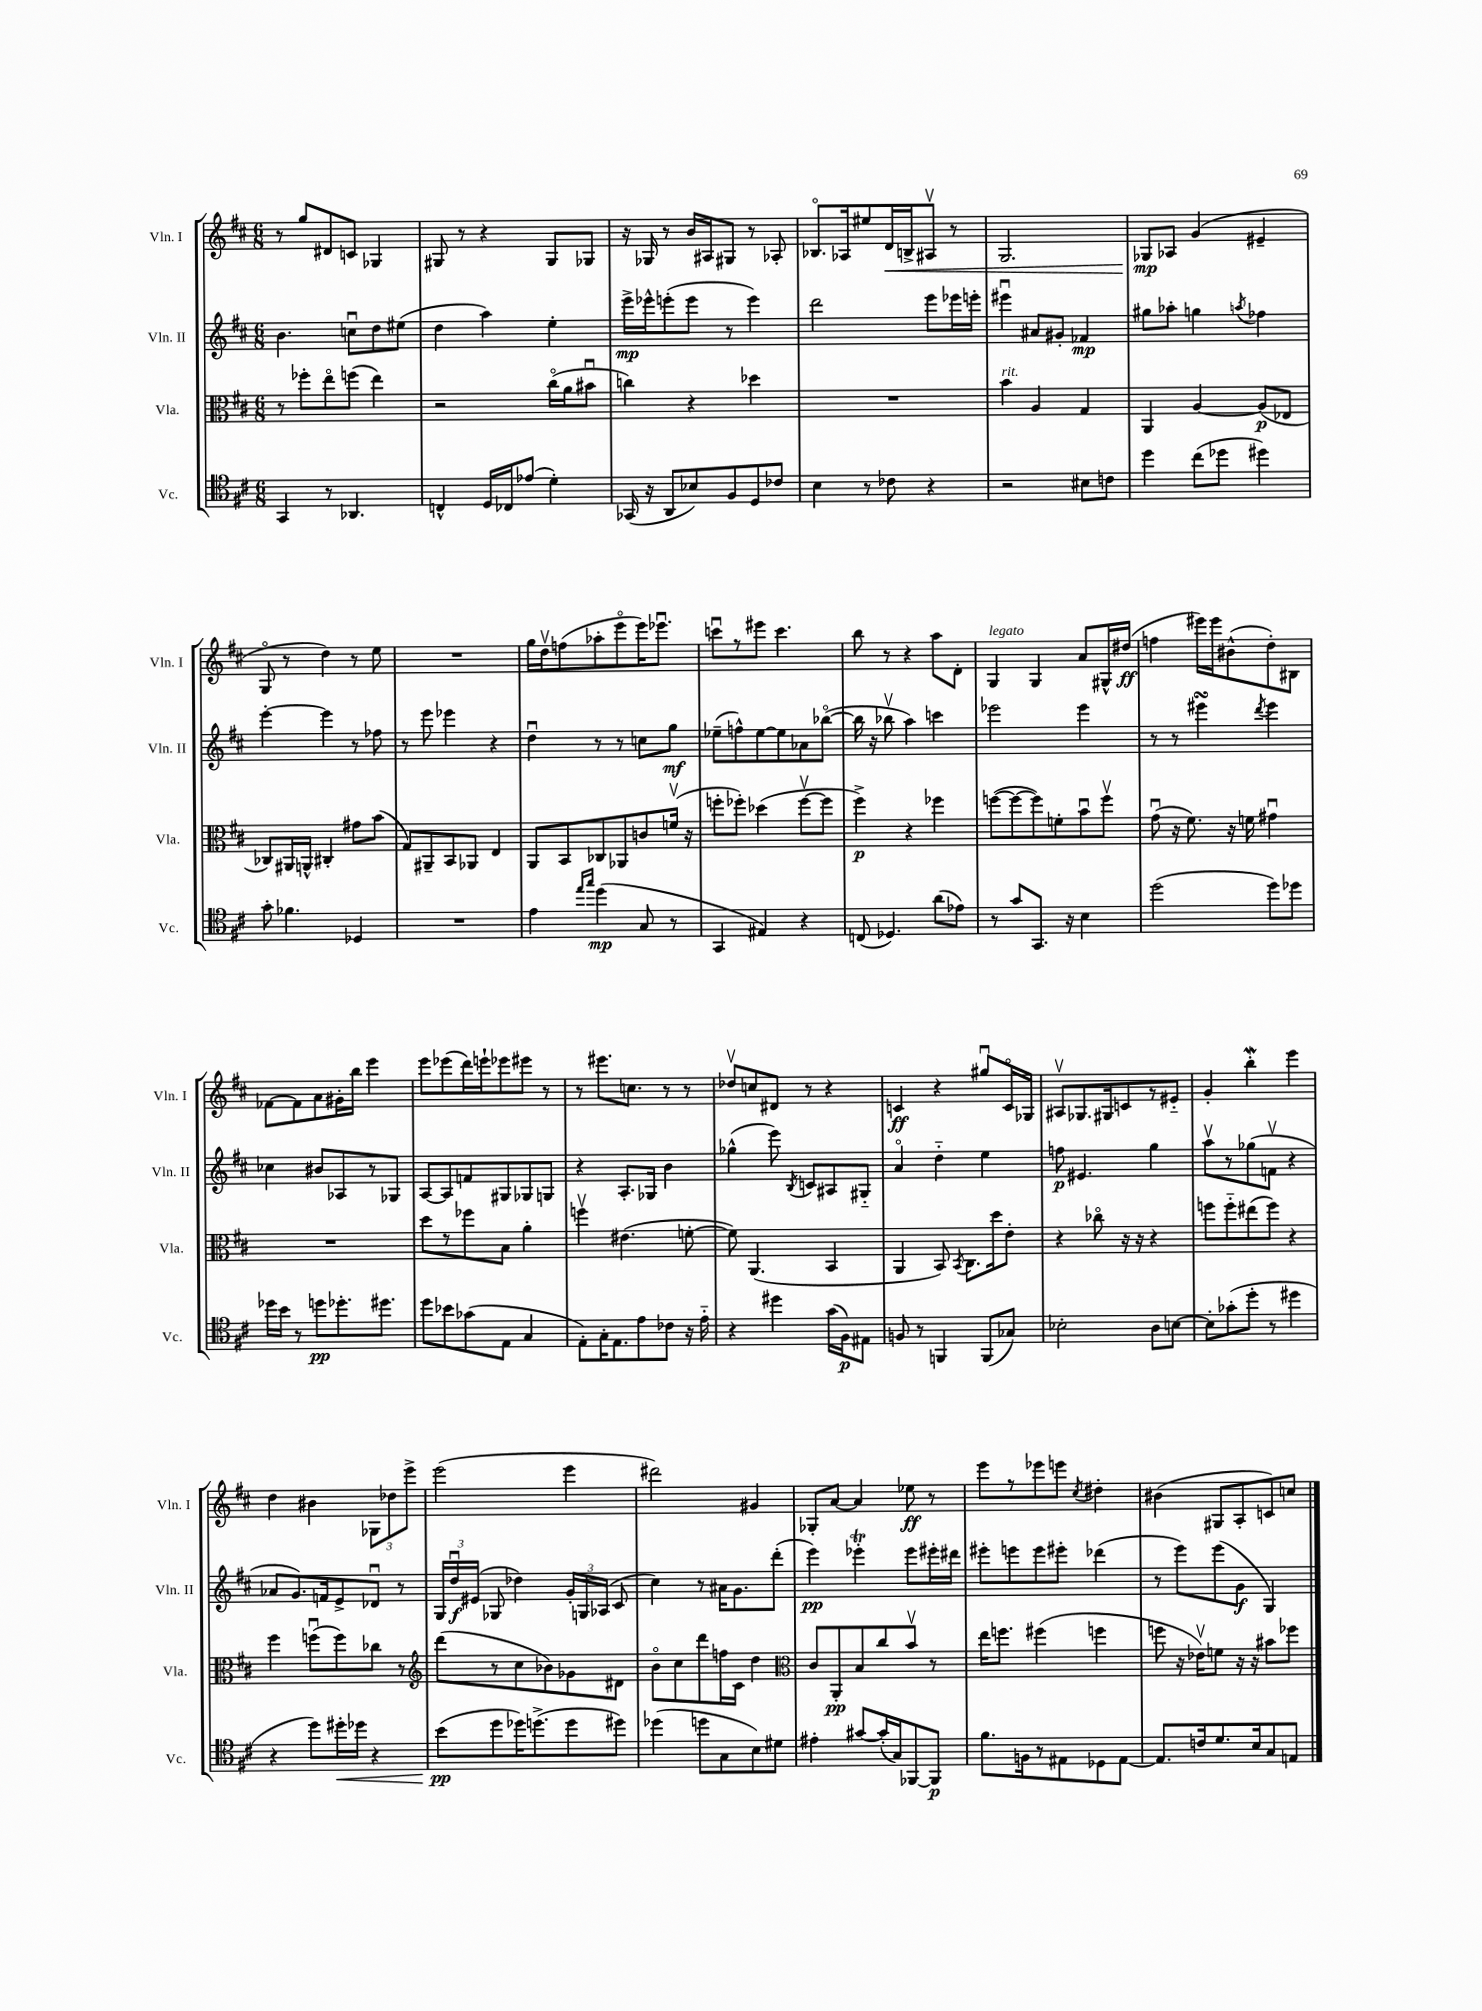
<<
\new StaffGroup <<
\new Staff = "s0" \with { instrumentName = "Vln. I" shortInstrumentName = "Vln. I" } {
    \clef treble \key d \major \numericTimeSignature \time 6/8
    \autoBeamOff r8 g''8[ dis'8 c'8] ges4 |
    gis8 r8 r4 gis8[ ges8] |
    r16 ges16 r8 b'16[ ais16 gis8] r8 aes8-. |
    bes8.[\flageolet aes16 eis''8 d'16\< b16-> ais8]\upbow r8 |
    g2. |
    ges8[\mp\! aes8] g'4( eis'4-- |
    g8\flageolet r8 d''4) r8 e''8 |
    R2. |
    g''16[ d''16\upbow f''8( aes''8-. e'''8\flageolet e'''16) ees'''8.]\downbow |
    c'''8[\downbow r8 eis'''8] c'''4. |
    b''8 r8 r4 a''8[ d'8]-. |
    g4^\markup { \italic "legato" } g4 a'8[ gis16-^ dis''16]\ff( |
    f''4 eis'''16[) eis'''16 bis'8-^( d''8-.) bis8] |
    fes'8[~ fes'8 a'8 gis'16-. b''16] e'''4 |
    e'''8[ ees'''8( d'''16) e'''16-! ees'''8 eis'''8] r8 |
    r8 eis'''8.[ c''8.] r8 r8 |
    des''8[\upbow c''8 dis'8] r8 r4 |
    c'4\ff r4 gis''8[\downbow c'16\flageolet ges16] |
    ais8[\upbow ges8. gis16 c'8 r8 eis'8]-_ |
    g'4-. b''4-.\mordent e'''4 |
    d''4 bis'4 \tuplet 3/2 { ges8[ des''8 e'''8]-> } |
    e'''2( e'''4 |
    dis'''2) gis'4 |
    ges8[-. a'8]~ a'4 ees''8\ff r8 |
    e'''8[ r8 ees'''8 e'''8] \acciaccatura { cis''8 } dis''4-. |
    bis'4( gis8[ a8-. c'8) c''8] \bar "|." |
}
\new Staff = "s1" \with { instrumentName = "Vln. II" shortInstrumentName = "Vln. II" } {
    \clef treble \key d \major \numericTimeSignature \time 6/8
    \autoBeamOff b'4. c''8[\downbow d''8 eis''8]( |
    d''4 a''4) e''4-. |
    e'''16[->\mp ees'''16-^ e'''8-.( e'''8] r8 e'''4) |
    d'''2 e'''8[ ees'''16 e'''16]-. |
    eis'''4\downbow ais'8[ gis'8]-. fes'4\mp |
    gis''8[ aes''8]-. g''4 \acciaccatura { a''8 } fes''4 |
    e'''4~-. e'''4 r8 fes''8 |
    r8 e'''8 ees'''4 r4 |
    d''4\downbow r8 r8 c''8[ g''8]\mf |
    ees''8[--( f''8-^) ees''8~ ees''8 aes'8 bes''8]~\flageolet( |
    bes''16 r16 bes''8\upbow a''4) c'''4 |
    ees'''2 ees'''4 |
    r8 r8 eis'''4\turn \acciaccatura { d'''8 } eis'''4 |
    ces''4 bis'8[ aes8 r8 ges8] |
    a8[~ a8 f'8 gis8 ges8 g8] |
    r4 a8.[-. ges16] b'4 |
    ges''4-^( e'''8) \acciaccatura { b8 } c'8[ ais8 gis8]-_ |
    a'4\flageolet d''4-_ e''4 |
    f''8\p eis'4. g''4 |
    a''8[\upbow r8 ges''8( f'8]\upbow r4 |
    aes'8[ g'8.) f'16 e'8-> des'8]\downbow r8 |
    \tuplet 3/2 { g16[ d''16\downbow\f eis'16]( } ges8 des''4) \tuplet 3/2 { g'16[-. g16 aes16]( } cis'8 |
    cis''4) r8 ais'16[ g'8. d'''8]-.( |
    e'''4\pp) ees'''4-.\trill ees'''8[ eis'''16-. dis'''16] |
    eis'''8[-. e'''8 e'''8 eis'''8]-. des'''4( |
    r8 e'''8[) e'''8( g'8]\f g4) \bar "|." |
}
\new Staff = "s2" \with { instrumentName = "Vla." shortInstrumentName = "Vla." } {
    \clef alto \key d \major \numericTimeSignature \time 6/8
    \autoBeamOff r8 fes''8[-. e''8\flageolet f''8]( e''4) |
    r2 cis''16[\flageolet( a'16 bis'8]\downbow |
    c''4) r4 des''4 |
    R2. |
    b'4^\markup { \italic "rit." } a4 g4 |
    a,4 a4~ a8[\p( ees8] |
    ces8[) ais,16 a,16]-^ cis4-. gis'8[ b'8]( |
    g8[) ais,8-- b,8 aes,8] e4 |
    a,8[ b,8 ces8 aes,8 c'8 f'16]\upbow( r16 |
    f''8[-. fes''8]-.) des''4( fes''8[~\upbow fes''8] |
    fis''4->\p) r4 fes''4 |
    f''8[~( f''8~ f''8) f'8-. b'8\downbow f''8]\upbow |
    g'8\downbow( r16 fis'8.) r16 f'16 gis'4\downbow |
    R2. |
    d''8[ r8 fes''8 b8] a'4-. |
    f''4\upbow eis'4.( f'8~-. |
    f'8) a,4.( b,4 |
    a,4 b,8) \acciaccatura { b,8 } cis8.[ d''16 e'8]-. |
    r4 ces''8\flageolet r16 r16 r4 |
    f''8[ f''8-_ eis''8( f''8]) r4 |
    fis''4 f''8[\downbow( f''8) ces''8] r8 |
    \clef treble d'''8[( r8 cis''8 bes'8) ges'8 dis'8] |
    b'8[\flageolet cis''8 d'''8 f''16 cis'16] d''4 |
    \clef alto cis'8[ a,8-.\pp b8 cis''8 b'8]\upbow r8 |
    e''16[ f''8.] fis''4( f''4 |
    f''8 r16 ees'16[\upbow) f'8] r16 r16 bis'8[ fes''8] \bar "|." |
}
\new Staff = "s3" \with { instrumentName = "Vc." shortInstrumentName = "Vc." } {
    \clef tenor \key d \major \numericTimeSignature \time 6/8
    \autoBeamOff g,4 r8 aes,4. |
    c4-^ d16[ ces16 ees'8]( d'4-.) |
    ges,16( r16 a,8[ bes8) fis8 d8 ces'8] |
    b4 r8 ces'8 r4 |
    r2 bis8[ c'8] |
    d''4 cis''8[( des''8] dis''4) |
    g'8-. fes'4. des4 |
    R2. |
    e'4 \grace { e''16[ g''16] } d''4\mp( g8 r8 |
    g,4 eis4) r4 |
    c8( des4.) a'8[( ees'8]) |
    r8 g'8[ g,8.] r16 b4 |
    d''2( d''8[) des''8] |
    des''16[ b'16] r8 d''8[\pp des''8.-. dis''8.] |
    d''8[ bes'8 ges'8( e8] g4 |
    e8[-.) g16-. e8. e'8 ces'8] r16 e'16-_ |
    r4 dis''4 g'16[( fis16\p) eis8] |
    f8 r8 f,4 f,8[( ges8]) |
    bes2-. a8[ b8]~ |
    b8[-. ges'8-.( d''8]-. r8 dis''4 |
    r4 d''8[) dis''16-.\< des''16] r4 |
    b'8[\pp\!( d''8 des''16) d''8.->( d''8 dis''8]) |
    des''4( d''8[ g8 b8) dis'8] |
    eis'4-. gis'8[~ gis'16-.( g16) fes,8~ fes,8]\p |
    fis'8.[ f16 r8 eis8 des8 eis8]~ |
    eis8.[ c'16 d'8. b16 g8 e8] \bar "|." |
}
>>
>>
\layout { \context { \Score \remove "Bar_number_engraver" } }
